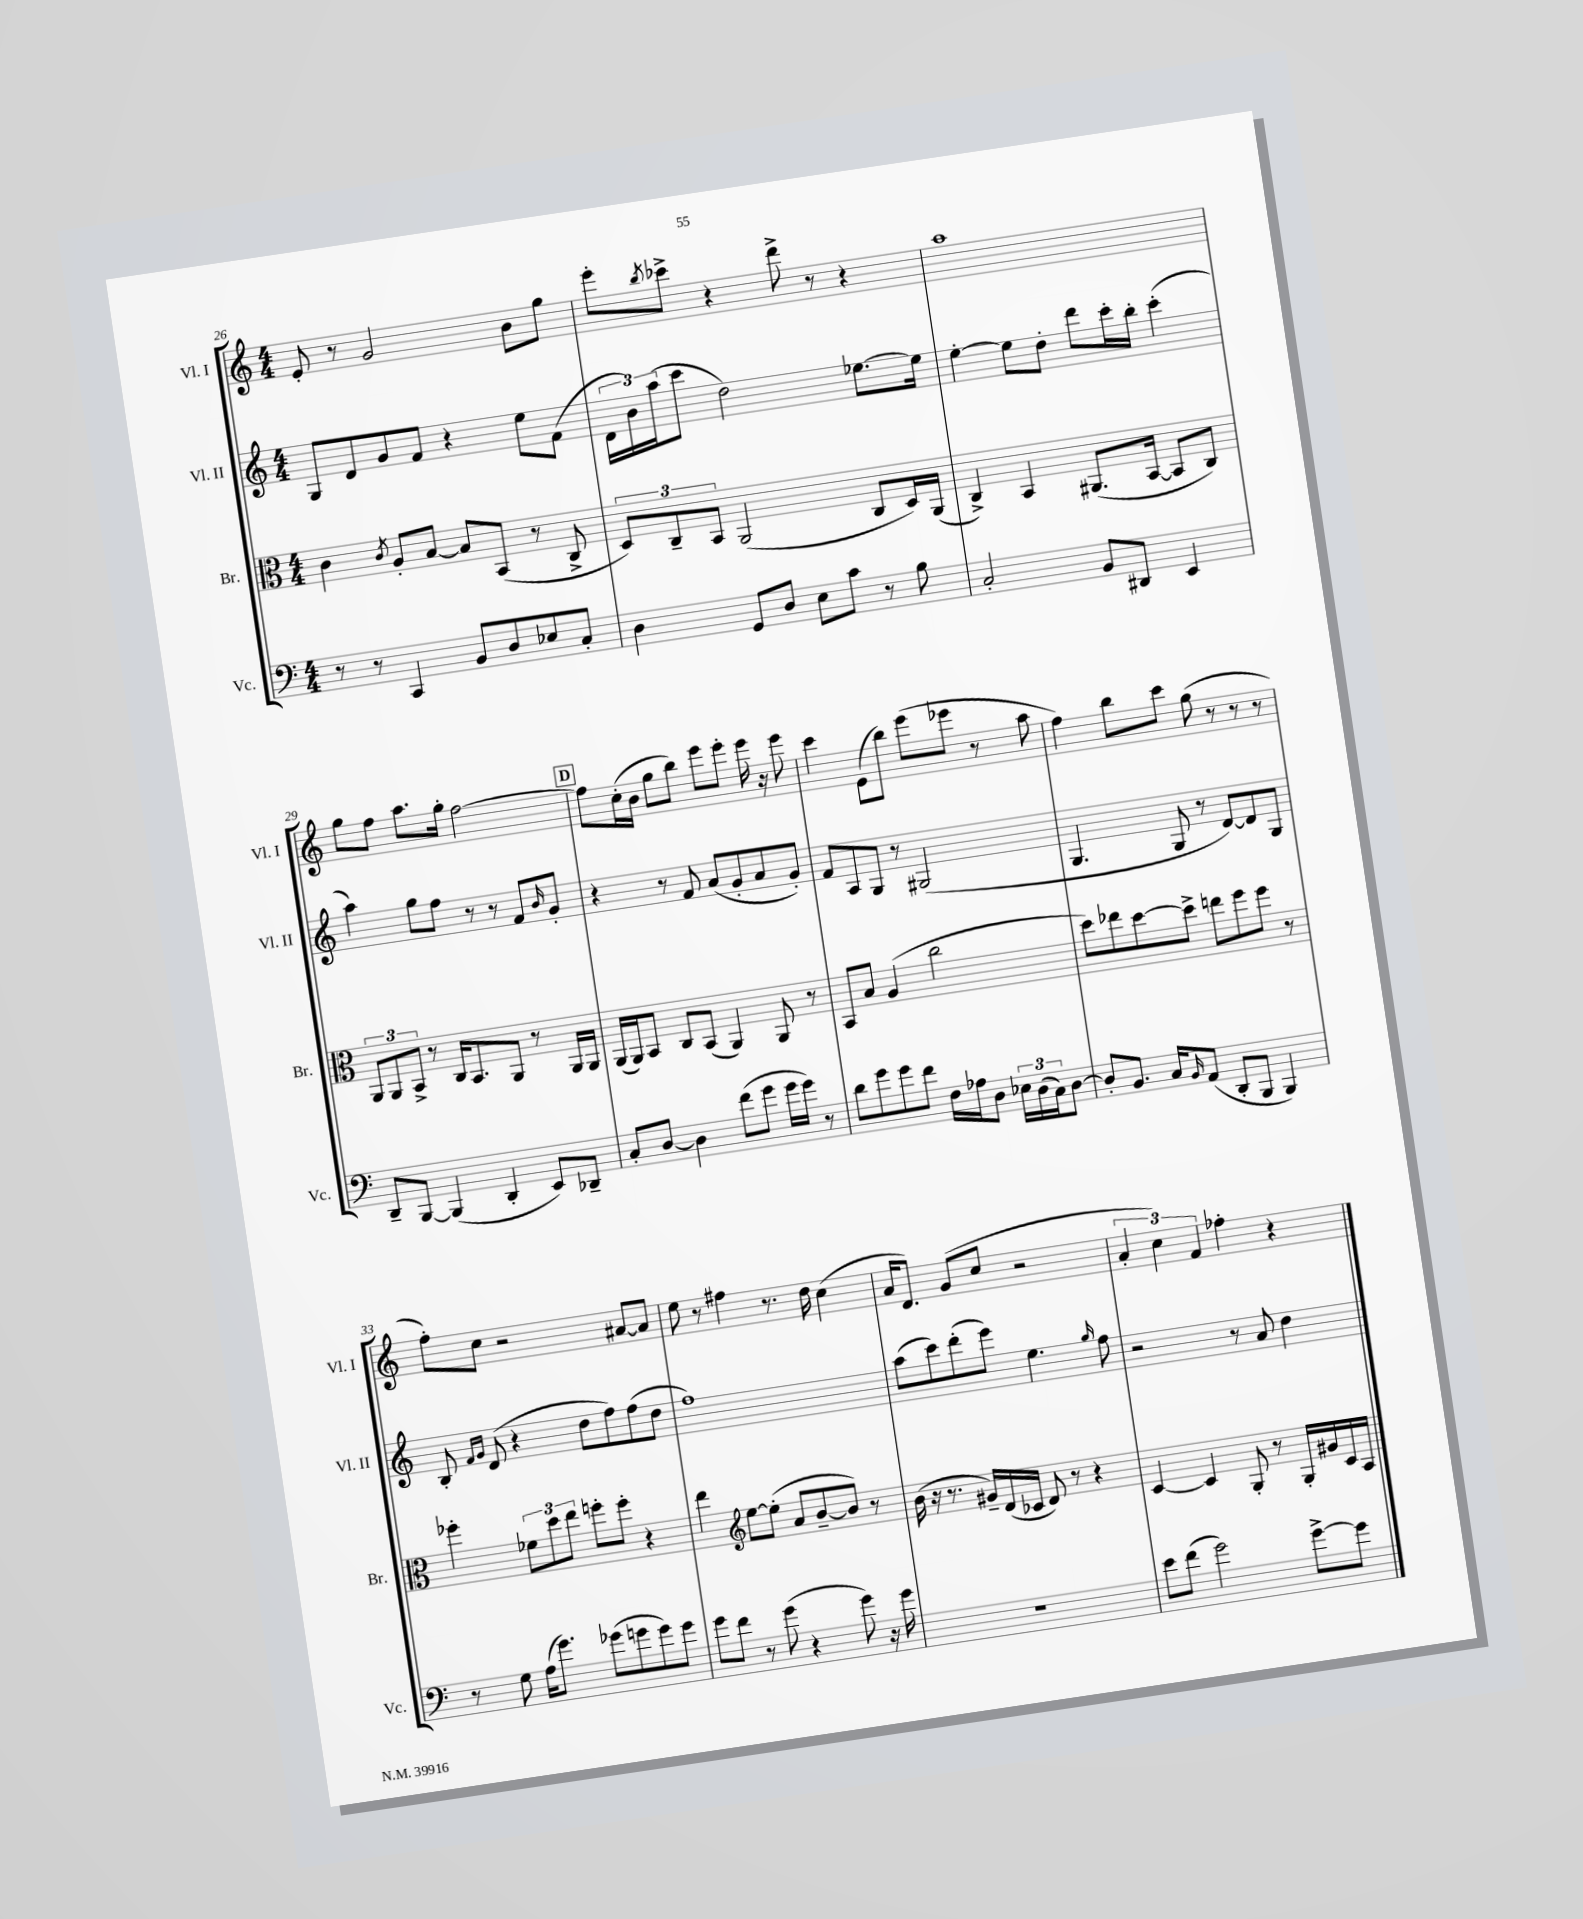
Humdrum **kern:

**kern	**kern	**kern	**kern
*staff4	*staff3	*staff2	*staff1
*clefF4	*clefC3	*clefG2	*clefG2
*k[]	*k[]	*k[]	*k[]
*M4/4	*M4/4	*M4/4	*M4/4
8r	4c	8G	8e'
8r	.	8d	8r
.	8qc	.	.
4CC	8A'	8g	2g
.	[8B	8f	.
8BB	8B]	4r	.
8D	(8BB	.	.
8E-	8r	8ee	8b
8C'	8C^	(8f	8gg
=	=	=	=
4D	12D)	24d	8eee'
.	.	24b)	.
.	12C~	(24aa	.
.	.	.	8qbb
.	.	8ccc	8ccc-^
.	12BB	.	.
8GG	(2AA	2dd)	4r
8D	.	.	.
8E	.	.	8ddd^
8c	.	.	8r
8r	8C	[8.ee-	4r
8B	16D)	.	.
.	(16AA	16ee-]	.
=	=	=	=
2C'	4C^)	[4ee'	1aa
.	4BB	8ee]	.
.	.	8dd'	.
8BB	(8.AA#	8ddd	.
8DD#	.	16ccc'	.
.	[16BB	16bb'	.
4EE	8BB]	(4ccc'	.
.	8C)	.	.
=	=	=	=
8DD~	12AA	4aa)	8gg
.	12AA	.	.
[8BBB	.	.	8ff
.	12BB^	.	.
(4BBB]	8r	8gg	8.aa
.	16C	8ff	.
.	8.BB	.	16gg'
4DD'	.	8r	[2ff
.	8AA	8r	.
8EE)	8r	8f	.
.	.	16qqb	.
8DD-~	16AA	8g'	.
.	16AA	.	.
=	=	=	=
8C'	(16AA	4r	8ff]
.	16AA)	.	.
[8D	8BB	.	(16cc'
.	.	.	16b
4D]	8C	8r	8gg
.	(8BB	8f	8bb)
(8f	4AA)	(8a	8eee
8g	.	8g'	8eee'
16g	8AA	8a	16eee
16g)	.	.	16r
8r	8r	8g')	8eee
=	=	=	=
8d	8BB	8f	4ccc
8g	8B	8A	.
8g	(4A	8G	(8e
8f	.	8r	8bb)
16F	2cc	(2G#	(8eee
16A-	.	.	.
8D	.	.	8eee-
24E-	.	.	8r
(24D	.	.	.
24C)	.	.	.
[8D	.	.	8aa
=	=	=	=
8D']	8dd)	4.G	4ff)
8.BB	8ee-	.	.
.	[8dd	.	8bb
16C	.	.	.
16qqBB	.	.	.
(8AA	8dd^]	8G	8ccc
8DD'	8ee	8r	(8gg
8BBB	8ff	[8d)	8r
4BBB)	8ff	8d]	8r
.	8r	8G	8r
=	=	=	=
8r	4ff-'	8B'	8ff')
.	.	16qqf	.
.	.	16qqg	.
8G	.	(8d	8cc
(16A	12f-	4r	2r
8.g)	.	.	.
.	12dd	.	.
.	12ee	.	.
(8g-	8ff'	8dd	.
8g	8ff'	8ff)	.
8g)	4r	(8ff	[8a#
8g	.	8dd	8a#]
=	=	=	=
8g	4ee	1ff)	8ee
8f	.	.	8r
*	*clefG2	*	*
8r	[8ee	.	4ff#
(8g	(8ee']	.	.
4r	8a	.	8.r
.	[8b~	.	.
.	.	.	16dd
8g)	8b])	.	(4cc
16r	8r	.	.
16g	.	.	.
=	=	=	=
1r	(16b	(8aa	16a
.	16r	.	8.d)
.	8.r	8ccc)	.
.	.	(8ddd'	(8g
.	16g#~)	.	.
.	(16d	8eee)	8cc
.	16c-	.	.
.	8d)	4.ee	2r
.	8r	.	.
.	4r	.	.
.	.	16qqgg	.
.	.	8ff	.
=	=	=	=
8e	[4c	2r	6a'
(8f	.	.	.
.	.	.	6cc)
2g)	4c]	.	.
.	.	.	6f
.	8G'	8r	4ff-'
.	8r	8a	.
[8g^	16G'	4dd	4r
.	16g#	.	.
8g]	16c	.	.
.	16A	.	.
==	==	==	==
*-	*-	*-	*-
